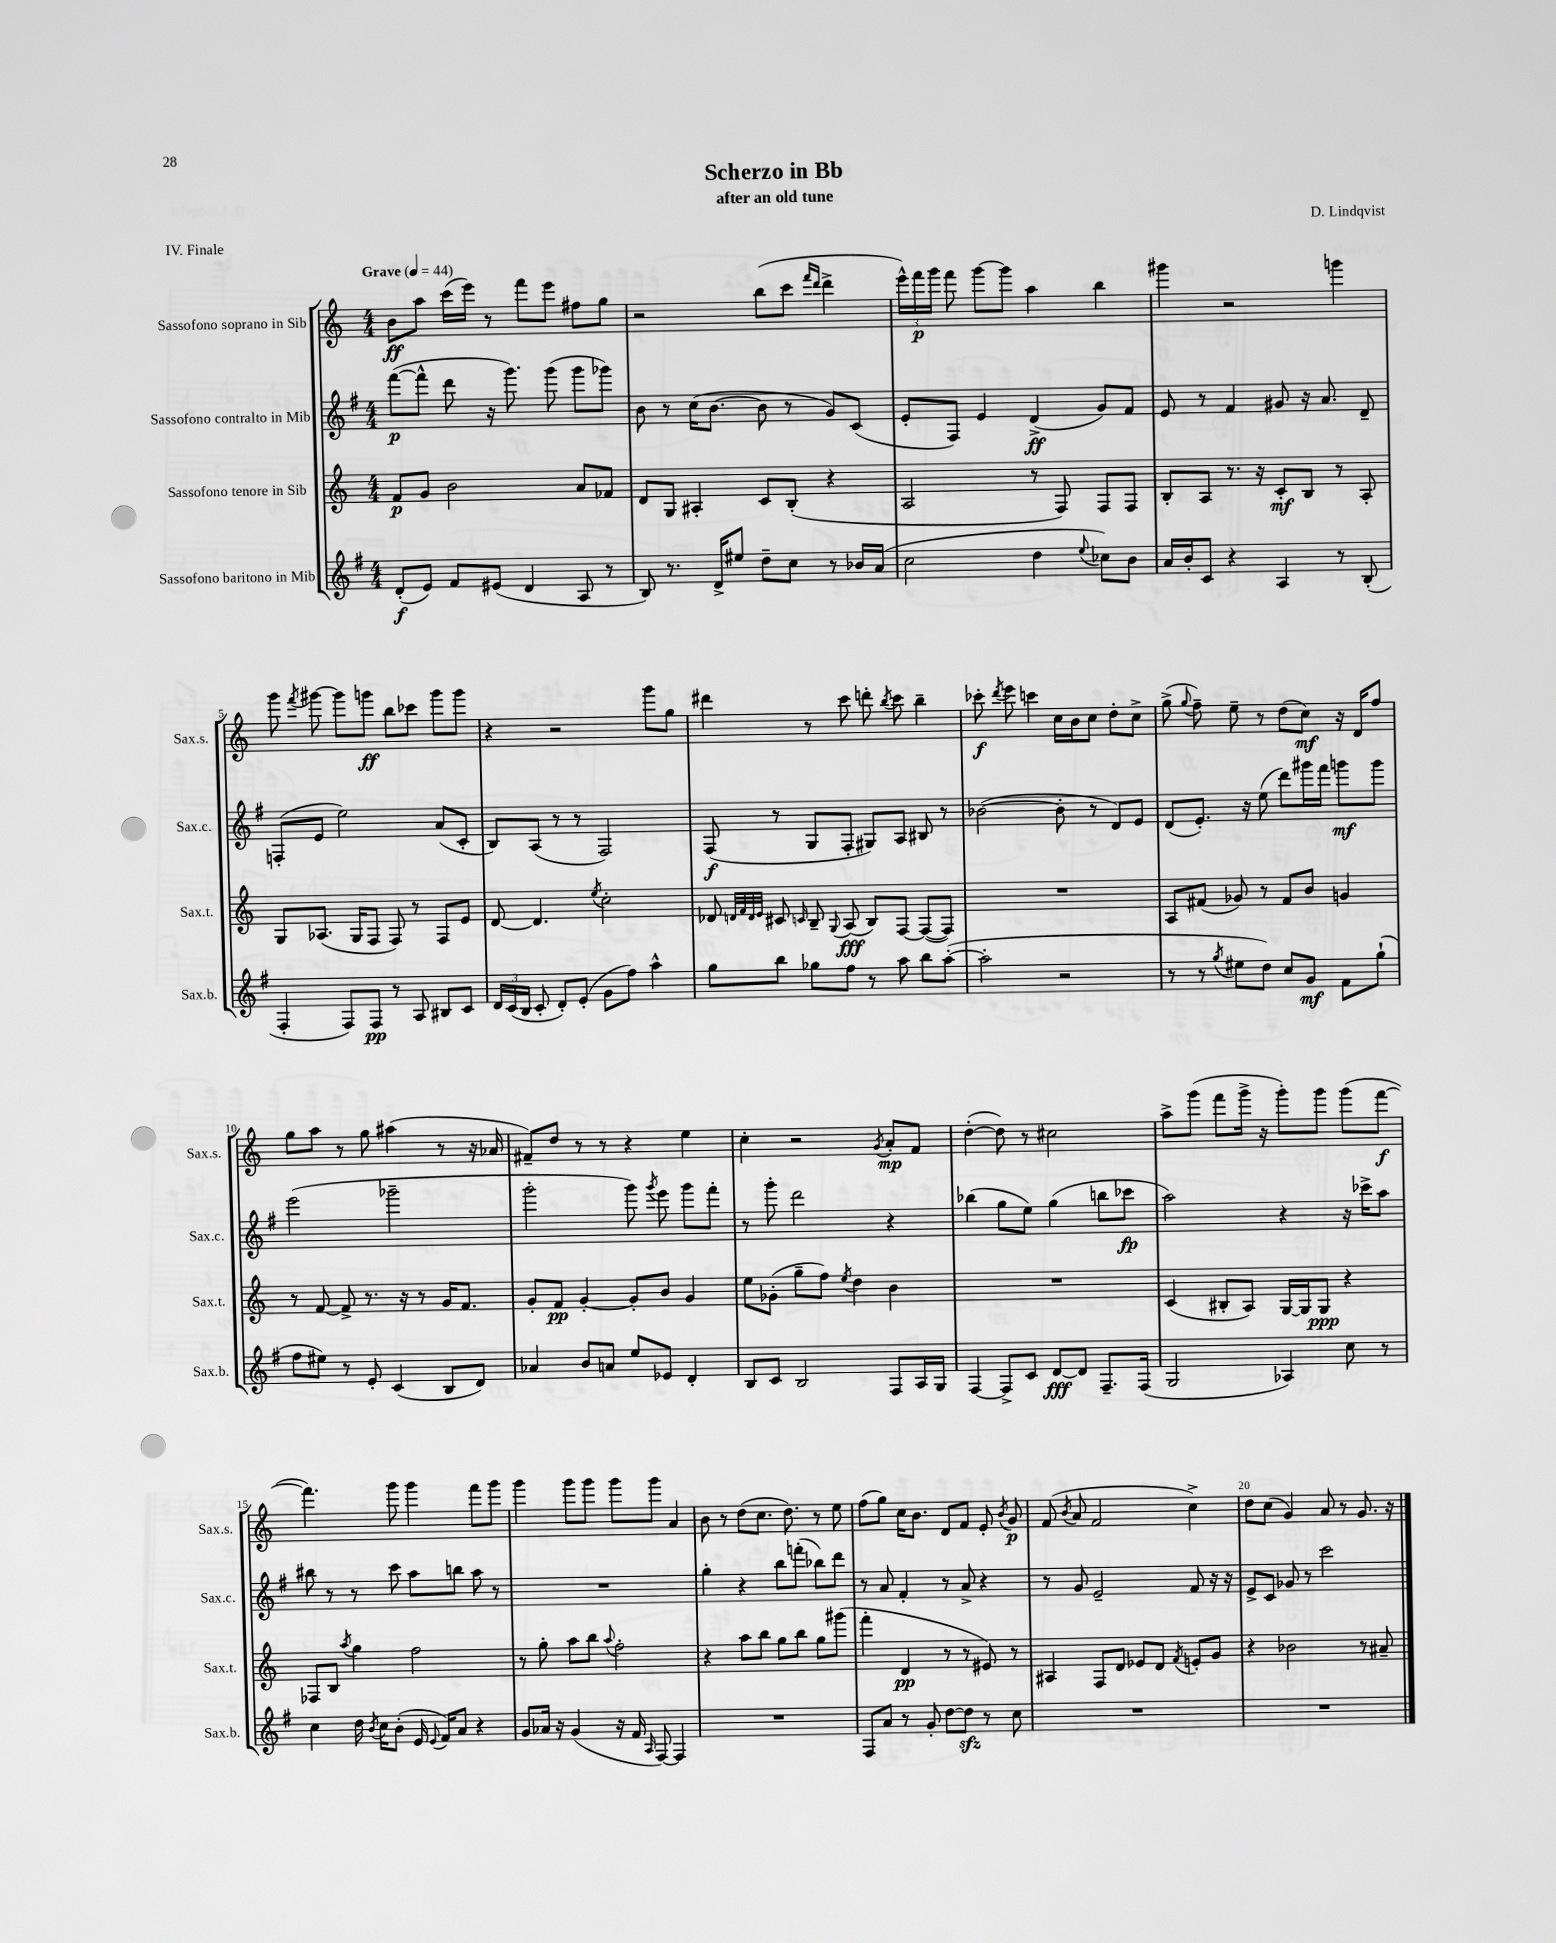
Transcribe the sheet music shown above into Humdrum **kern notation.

**kern	**kern	**kern	**kern
*staff4	*staff3	*staff2	*staff1
*clefG2	*clefG2	*clefG2	*clefG2
*k[f#]	*k[]	*k[f#]	*k[]
*M4/4	*M4/4	*M4/4	*M4/4
*MM44	*MM44	*MM44	*MM44
(8d'/L	8f/L	([8fff#\L	8b\L
8e/J)	8g/J	8fff#^^\]J	8aa\J
8f#/L	2b\	8ddd\	(16ccc\LL
.	.	.	16eee\JJ)
(8e#/J	.	16r	8r
.	.	8.ggg\)	.
4d/	.	.	8fff\L
.	.	(8ggg\	8eee\J
8A/	8a/L	8ggg\L	8ff#\L
8r	8f-/J	8ggg-\J)	8gg\J
=	=	=	=
8B/)	8d/L	8b\	2r
8.r	8G/J	8r	.
.	4A#'/	(16cc\LK	.
16d^/LK	.	[8.b\J	.
8ee#/J	.	.	.
8dd~\L	8c/L	8b\]	(8bb\L
8cc\J	(8B'/J	8r	8ccc\J
.	.	.	16qqfff/LL
.	.	.	16qqddd/JJ
8r	4r	8g/L)	4ddd^\
16b-/LL	.	(8c/J	.
(16a/JJ	.	.	.
=	=	=	=
2cc\	2A/	8e'/L	24eee^^\LL)
.	.	.	24fff\
.	.	.	24ggg\JJ
.	.	8F#/J)	8fff\
.	.	4e/	[8ggg\L
.	.	.	8ggg\]J
4dd\	8r	(4d^/	4aa\
.	8F/)	.	.
8qqee/	.	.	.
8cc-\L)	8F/L	8g/L)	4bb\
8b\J	8F/J	8f#/J	.
=	=	=	=
16a/LL	8B'/L	8e/	4ggg#\
16b'/J	.	.	.
8c/J	8A/J	8r	.
4r	8.r	4f#/	2r
.	16r	.	.
4A/	8c'/L	8g#/	.
.	8B/J	16r	.
.	.	8.a/	.
8r	8r	.	4ggg\
(8B'/	8A'/	8d~/	.
=	=	=	=
4F#'/	8G/L	(8F'/L	8ggg\
.	.	.	8qfff/
.	(8.A-/J	8e/J	[8ggg#\
8F#/L)	.	2ee\)	8ggg#\]L
.	16G/LK	.	.
8F#/J	8F/J	.	8ggg\J
8r	8F/)	.	8bb\L
8A/	8r	.	8ccc-\J
8B#/L	8F/L	(8a/L	8ggg\L
8c/J	8e/J	8c'/J	8ggg\J
=	=	=	=
24d/LL	[8d/	8B/L)	4r
(24c/	.	.	.
24B/JJ	.	.	.
8c'/	4.d/]	(8A/J	.
8d'/L)	.	8r	2r
(8e'/J	.	8r	.
.	8qee/	.	.
8g\L	2cc'\	2F#/)	.
8ff#\J)	.	.	.
4aa^^\	.	.	8ggg\L
.	.	.	8gg\J
=	=	=	=
8gg\L	8d-/	(8F#/	4ddd#\
.	32qqd/LLL	.	.
.	32qqf/	.	.
.	32qqd/	.	.
.	32qqe/JJJ	.	.
8bb\J	8c#/	8r	.
.	16qqc/	.	.
8gg-\L	8B~/	8G/L	8r
.	8qqG/	.	.
8ff#\J	(8A/	8F#'/J	8ccc\
8r	8B/L)	8G#/L)	8ddd'\
.	.	.	8qbb/
8aa\	[8F/J	8A/J	8ccc\
8bb\L	(8F/_L	8B#/	4bb~\
([8aa'\J	8F/]J)	8r	.
=	=	=	=
2aa'\]	1r	([2b-\	8ccc-'\
.	.	.	8qddd/
.	.	.	8eee\
.	.	.	4ccc\
2r	.	8b-'\]	16cc\LL
.	.	.	16b\J
.	.	8r	8cc\J
.	.	8d/L)	8dd'\L
.	.	8e/J	8cc^\J
=	=	=	=
8r	8A/L	(8d/L	(8gg^\
.	.	.	8qqgg/
8r	(8f#/J	8.e'/J)	8ff~\)
8qgg/	.	.	.
8ee#\L	8g-/)	.	8ee~\
.	.	16r	.
8dd\J)	8r	(8ee\	8r
8cc/L	8f#/L	8ddd\L)	(8dd\L
8g/J	8b/J	16ggg#\L	8cc\J)
.	.	16fff#\JJ	.
8f#\L	4g/	8ggg\L	16r
.	.	.	16d/LK
(8gg`\J	.	8ggg\J	8ff/J
=	=	=	=
8ff#\L	8r	(2eee\	8gg\L
8ee#\J)	[8f/	.	8aa\J
8r	8f^/]	.	8r
8e'/	8.r	.	8gg\
(4c/	.	2ggg-~\	(4aa#\
.	16r	.	.
.	8r	.	.
8B/L	16g/LK	.	8r
.	8.f/J	.	.
8d/J)	.	.	16r
.	.	.	16a-/
=	=	=	=
4a-/	8g'/L	2ggg'\	8f#~/L)
.	8f/J	.	8dd/J
8b/L	[4g'/	.	8r
8a/J	.	.	8r
8ee/L	8g'/]L	8ggg\)	4r
.	.	8qggg/	.
8e-/J	8b/J	8eee\	.
4d'/	4g/	8ggg\L	4ee\
.	.	8fff#'\J	.
=	=	=	=
8B/L	8ee\L	8r	4cc'\
8c/J	(8g-'\J	8ggg'\	.
2B/	8gg~\L	2ddd\	2r
.	8ff\J)	.	.
.	8qee/	.	.
.	4dd\	.	.
.	.	.	8qg/
8F#/L	4b\	4r	8a'/L
16A/L	.	.	8f/J
16G/JJ	.	.	.
=	=	=	=
[4F#/	1r	(4bb-\	([4dd'\
8F#^/]L	.	8gg\L	8dd\])
8c/J	.	8ee\J)	8r
[8d/L	.	(4gg\	2cc#\
8d/]J	.	.	.
8.F#~/L	.	8bb\L	.
.	.	8ccc-\J	.
(16F#/Jk	.	.	.
=	=	=	=
2G/	(4c/	2aa\)	8aa^\L
.	.	.	(8ggg\J
.	8B#'/L	.	8fff\L
.	8A/J)	.	16ggg^\Jk
.	.	.	16r
4A-/)	[16G/LL	4r	8ggg'\L)
.	16G/]J	.	.
.	8G/J	.	8ggg\J
8cc\	4r	16r	(8ggg\L
.	.	16ccc-^\LK	.
8r	.	8aa\J	[8fff\J
=	=	=	=
4cc\	8F-/L	8bb#\	4.fff\])
.	8B/J	8r	.
.	8qaa/	.	.
16dd\	4gg\	8r	.
8qb/	.	.	.
16cc\LK	.	.	.
(8b'\J	.	8ccc\	8ggg\
16e/	2ff\	8aa\L	4ggg\
8qqe/	.	.	.
16f#/LK)	.	.	.
8a/J	.	8bb\J	.
4r	.	8aa\	8fff\L
.	.	8r	8ggg\J
=	=	=	=
8g/L	8r	1r	4ggg\
16a-/Jk	8gg'\	.	.
16r	.	.	.
(4g/	8aa\L	.	8ggg\L
.	8bb\J	.	8ggg\J
.	8qqaa/	.	.
16r	2ff'\	.	8ggg\L
16f#/	.	.	.
16qqA/	.	.	.
[8F#/)	.	.	8ggg\J
4F#/]	.	.	4a/
=	=	=	=
1r	4r	4gg'\	8b\
.	.	.	8r
.	8aa\L	4r	(8dd\L
.	8bb\J	.	8.cc\J
.	8gg\L	8bb\L	.
.	.	.	8.dd\)
.	8bb\J	(8fff'\J	.
.	8gg\L	8bb-\L)	8r
.	(8ggg#\J	8ddd\J	8ee\
=	=	=	=
8F#/L	4fff'\	8r	(8ff\L
8a/J	.	8a/	8gg\J)
8r	4d/	4f#'/	16cc\LK
.	.	.	8.b\J
8g'/	.	.	.
[8dd\L	8r	8r	8d/L
8dd\]J	8r	8a^/	8f/J
8r	8e#/)	4r	8e'/
.	.	.	8qb/
8cc\	8r	.	8g/
=	=	=	=
1r	4A#/	8r	(8f/
.	.	.	8qb/
.	.	8g/	8a/
.	8F/L	2e~/	2f/
.	8d/J	.	.
.	8e-/L	.	.
.	8d/J	.	.
.	8qf/	.	.
.	8e'/L	8f#/	4cc^\)
.	8g/J	16r	.
.	.	16r	.
=	=	=	=
1r	4r	8e^/L	8dd\L
.	.	8c/J	(8cc\J
.	2b-\	8g-/	4g/)
.	.	8r	.
.	.	2ccc\	8a/
.	.	.	8r
.	8r	.	8.g/
.	8a#~/	.	.
.	.	.	16r
==	==	==	==
*-	*-	*-	*-
